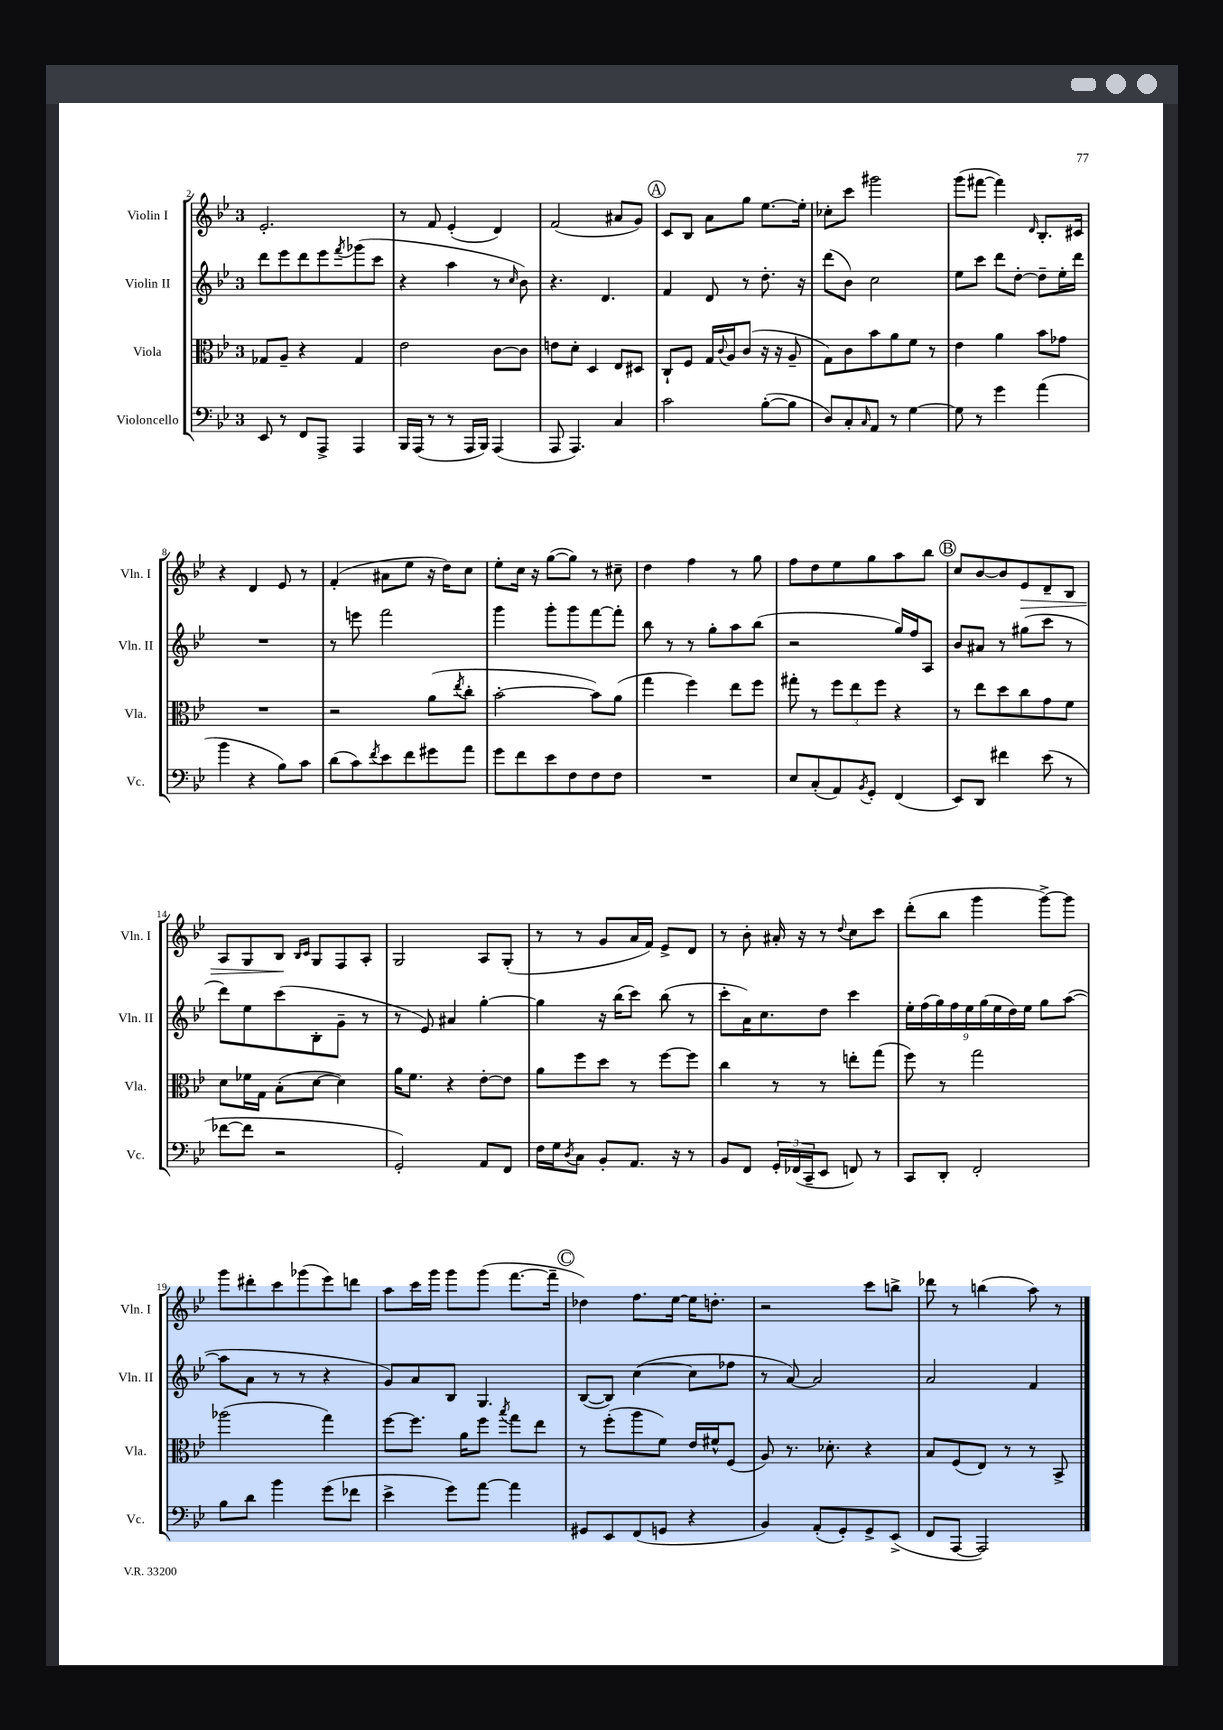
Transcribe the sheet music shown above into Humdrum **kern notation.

**kern	**kern	**kern	**kern
*staff4	*staff3	*staff2	*staff1
*clefF4	*clefC3	*clefG2	*clefG2
*k[b-e-]	*k[b-e-]	*k[b-e-]	*k[b-e-]
*M3/4	*M3/4	*M3/4	*M3/4
8EE-	8G-	8ddd	2.e-'
8r	8A~	8eee-	.
8FF	4r	8ddd	.
8AAA^	.	8eee-	.
.	.	8qfff	.
4AAA	4G-	(8ggg-	.
.	.	8ccc	.
=	=	=	=
16BBB-	2e-	4r	8r
(16AAA	.	.	.
8r	.	.	8f
8r	.	4aa	(4e-'
16AAA	.	.	.
16BBB-)	.	.	.
(4AAA	[8c	8r	4d)
.	.	16qqcc	.
.	8c]	8b-)	.
=	=	=	=
8AAA	8e	4.r	(2f
4.AAA)	8d'	.	.
.	4D	.	.
.	.	4.d	.
4C	8E-	.	8a#
.	8D#	.	8g)
=	=	=	=
2c	8C`	4f	8c
.	8F	.	8B-
.	16G	8d	8a
.	8qqc	.	.
.	16A	.	.
.	(8c	8r	8gg
([8B-'	16r	8.dd'	[8.ee-
.	16r	.	.
8B-]	8A~	.	.
.	.	16r	16ee-']
=	=	=	=
8D)	8G)	(8ddd	8cc-'
8C'	8c	8b-)	8ccc
16qqC	.	.	.
8AA	8b-	2cc	2ggg#
8r	8a	.	.
[4G	8f	.	.
.	8r	.	.
=	=	=	=
8G]	4e-	8ee-	(8ggg
8r	.	8ccc	[8fff#
4g	4a	8ddd	4fff#])
.	.	[8dd'	.
.	.	.	16qqd
(4a	8b-	8dd~]	8.B-'
.	8g-	16ee-'	.
.	.	16ddd	16c#
=	=	=	=
4b-	2.r	2.r	4r
4r	.	.	4d
8B-)	.	.	8e-
8c	.	.	8r
=	=	=	=
(8d	2r	8r	(4f'
8c)	.	8eee	.
8qf	.	.	.
8e-	.	2fff	8a#
8f	.	.	8ee-
8g#	(8a	.	16r
.	.	.	16dd)
.	8qee-	.	.
8a	8cc'	.	8cc
=	=	=	=
8g	[2b-'	4ggg	8ee-'
8f	.	.	16cc
.	.	.	16r
8e-	.	8ggg'	([8gg
8F	.	8ggg	8gg])
8F	8b-])	[8fff	8r
8F	(8a	8fff']	8cc#~
=	=	=	=
2.r	4gg	8bb-	4dd
.	.	8r	.
.	4ff)	8r	4ff
.	.	8gg'	.
.	8ee-	8aa	8r
.	8ff	(8bb-	8gg
=	=	=	=
8E-	8gg#'	2r	8ff
(8C'	8r	.	8dd
8AA)	12ff	.	8ee-
.	12ee-	.	.
8qBB-	.	.	.
8GG'	.	.	8gg
.	12ff	.	.
(4FF	4r	16gg)	8aa
.	.	16ff	.
.	.	8A	8bb-
=	=	=	=
8EE-)	8r	8b-	8cc
8DD	8ee-	8a#	[8b-
4f#	8dd	8r	8b-]
.	8cc	(8gg#	8e-
(8e-	8g	8ccc	8d~
8r	8f	8r	8B-
=	=	=	=
[8f-	8d	8ddd)	8A
8f-]	16f-	8ee-	8G
.	16G	.	.
2r	(8B-'	(8ccc	8B-
.	.	.	16qqB-
.	.	.	16qqc
.	[8d	8B-'	8G
.	4d])	8g~	8F
.	.	8r	8A'
=	=	=	=
2GG')	16a	8r	2G
.	8.f	.	.
.	.	8e-)	.
.	4r	4a#	.
8AA	[8e-'	[4gg'	8A
8FF	8e-]	.	(8G'
=	=	=	=
16F	8a	4gg]	8r
16G	.	.	.
8qD	.	.	.
8C	8ff	.	8r
8BB-'	8dd	16r	8g
.	.	(16bb-	.
8.AA	8r	8ccc)	16a
.	.	.	16f)
.	[8ff	(8bb-	8e-^
16r	.	.	.
8r	8ff]	8r	8d
=	=	=	=
8BB-	4cc	8ccc'	8r
8FF	.	16a)	8b-'
.	.	8.cc	.
24GG'	8r	.	16a#'
(24FF-	.	.	.
.	.	.	16r
24CC~	.	.	.
8EE-	8r	8dd	8r
.	.	.	8qqdd
8FF)	8ee'	4ccc	8cc
8r	(8gg	.	8ccc
=	=	=	=
8CC	8ff)	18ee-'	(8ddd'
.	.	(18ff	.
.	.	18gg)	.
8DD'	8r	.	8bb-
.	.	18ff	.
.	.	18ee-	.
2FF'	2gg	.	4ggg
.	.	(18gg	.
.	.	18ee-	.
.	.	18dd)	.
.	.	18ee-	.
.	.	8gg	[8ggg^)
.	.	([8aa	8ggg]
=	=	=	=
8B-	(2aa-	8aa]	8ggg
8d	.	8a	8ddd#'
4b-	.	8r	8ccc
.	.	8r	(8ggg-
(8g	4gg)	4r	8eee-)
8f-	.	.	8ddd
=	=	=	=
4e-^	[8ff	8g)	8aa
.	8.ff]	8a	16ccc
.	.	.	16ggg
8g)	.	8B-	8ggg
.	16a	.	.
[8a	8ff	4.G	(8ggg
.	8qbb-	.	.
4a]	8gg	.	[8.fff
.	8ee-	.	.
.	.	.	16fff~]
=	=	=	=
8GG#	8r	([8B-	4dd-)
8EE-	(8ff'	8B-])	.
(8FF	8aa	([4cc	8.ff
8GG	8f)	.	.
.	.	.	[16ee-
4r	16e-	8cc]	16ee-]
.	16f#^^	.	8.dd'
.	(8F	8ff-	.
=	=	=	=
4BB-)	8A)	8r	2r
.	8.r	[8a)	.
(8AA'	.	2a]	.
.	8.d-'	.	.
8GG')	.	.	.
8GG^	4r	.	8ccc
(8EE-^	.	.	8bb^
=	=	=	=
8FF	8B-	2a	8ddd-
[8AAA	(8F	.	8r
2AAA])	8E-)	.	(4bb
.	8r	.	.
.	8r	4f	8aa)
.	8BB-^	.	8r
==	==	==	==
*-	*-	*-	*-
